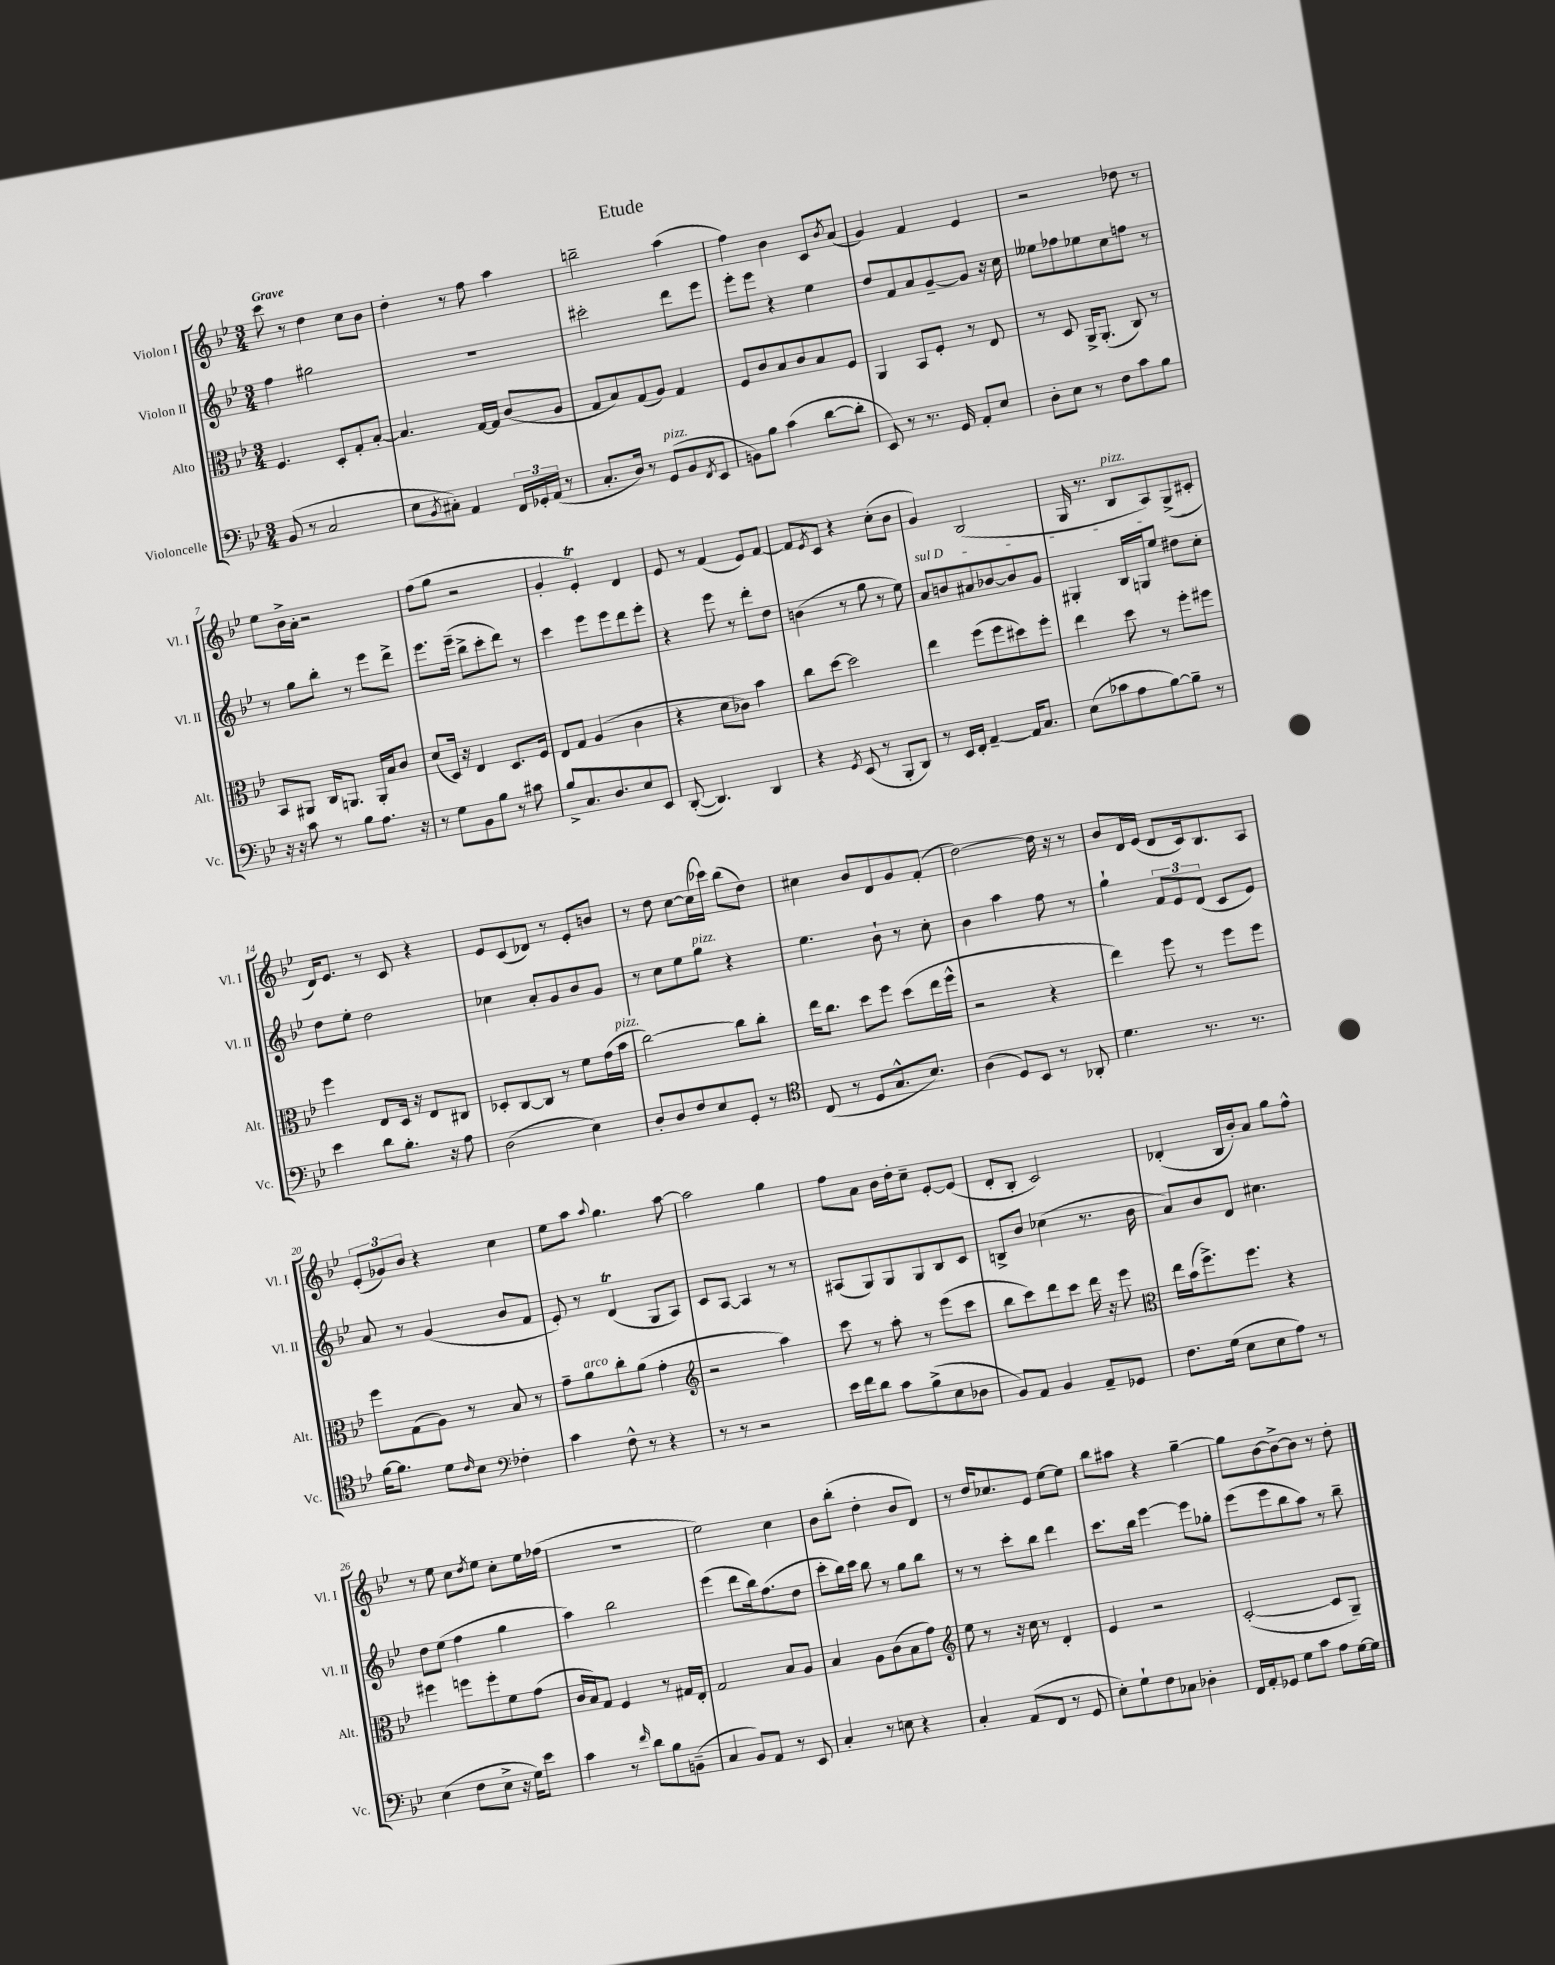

**kern	**kern	**kern	**kern
*staff4	*staff3	*staff2	*staff1
*clefF4	*clefC3	*clefG2	*clefG2
*k[b-e-]	*k[b-e-]	*k[b-e-]	*k[b-e-]
*M3/4	*M3/4	*M3/4	*M3/4
(8BB-/	4.F/	4ff\	8ccc\
8r	.	.	8r
2C/	.	2gg#\	4dd\
.	8D'/L	.	.
.	8G'/	.	8cc\L
.	[8B-'/J	.	8b-\J
=	=	=	=
8E-\L	4.B-/]	2.r	4dd'\
8qBB-/	.	.	.
8C#'\J)	.	.	.
4AA/	.	.	8r
.	[16G/LL	.	8ff\
.	16G/]JJ	.	.
24FF/LL	(8c/L	.	4aa\
24GG-'/	.	.	.
(24AA/JJ	.	.	.
8r	8A/J	.	.
=	=	=	=
8.C'/L	8G/L	2ccc#'\	2bb~\
.	8B-/)	.	.
16D/Jk)	.	.	.
8r	(8G/	.	.
(8GG/L	8A/J)	.	.
8BB-/	4G/	8ddd\L	(4aa\
8qFF/	.	.	.
8EE-/J	.	8eee-\J	.
=	=	=	=
8BB\L)	8F/L	8eee-'\L	4ff\)
8B-\J	8c/	8eee-\J	.
(4c\	8B-/	4r	4b-\
.	8c/	.	.
[8d\L	8B-/	4ee-\	8c/L
.	.	.	8qb-/
8d'\]J	8F/J	.	(8a/J
=	=	=	=
8EE-/)	4AA/	8dd/L	4g/)
8r	.	8f/	.
8.r	8BB-/L	8a/	4f/
.	8F'/J	[8g~/	.
16GG/	.	.	.
8AA'/L	8r	8g/]J	4e-/
8E-/J	8E-/	16r	.
.	.	16cc\	.
=	=	=	=
8D'\L	8r	8ee--\L	2r
8E-\J	8D/	8ff-\	.
8r	16AA^/LK	8ee-\	.
.	(8.AA'/J	.	.
8F\L	.	8cc\	.
8c\	8C/)	8ff\J	8dd-\
8B-\J	8r	8r	8r
=	=	=	=
16r	8BB-/L	8r	8ee-\L
16r	.	.	.
8c\	8AA#/J	8gg\L	16b-^\L
.	.	.	16a'\JJ
8r	16C/LK	8bb-'\J	2r
.	8.AA/J	.	.
8B-\L	.	8r	.
8.A\J	16AA'/LL	8eee-\L	.
.	16B-/J	.	.
.	8c/J	8ddd^\J	.
16r	.	.	.
=	=	=	=
8r	(8d/L	8.eee-\L	(8ff\L
8G\L	16D/Jk)	.	8gg\J
.	16r	(16eee-~\Jk	.
8BB-\	4E-/	8bb-^\L	2r
8B-\J	.	8ccc'\	.
8r	8.D/L	8ddd\J)	.
8c#\	.	8r	.
.	16F/Jk	.	.
=	=	=	=
8B-^/L	8E-/L	4ccc\	4g'/
8.C/	8G/J	.	.
.	(4A/	8eee-\L	4e-'/)
8.D/	.	.	.
.	.	8eee-\	.
8E-/	4c\	8ddd\	4d/
8EE-/J	.	8eee-'\J	.
=	=	=	=
([8DD'/	4r	4r	8e-/
4.DD/])	.	.	8r
.	8d\L	8eee-\	(4f/
.	8c-\J)	8r	.
4DD/	4b-\	8ddd'\L	8e-/L)
.	.	8dd\J	[8f/J
=	=	=	=
4r	8cc\L	(4b\	8f/]L
.	.	.	8qe-/
.	[8dd\J	.	8c/J
8qGG/	.	.	.
(8EE-/	2dd\]	8r	4r
8r	.	8gg\	.
8BBB-'/L	.	8r	(8cc'\L
8DD/J)	.	8ee-\)	8b-\J
=	=	=	=
8r	4ee-\	8a/L	4g/)
16EE-/LL	.	8b/	.
16FF'/JJ	.	.	.
[4AA~/	(8ff\L	8a#/	(2B-/
.	8ff\	[8b-/	.
16AA/]LK	8dd#\)	8b-/]	.
8.C/J	.	.	.
.	8ff'\J	8g/J	.
=	=	=	=
(8E-\L	4ee-\	4G#'/	16G/
.	.	.	8.r
8c-\	.	.	.
8A\	8dd\	16B-/LL	8B-/L
.	.	16G/J	.
[8B-\)	8r	8ee-/J	8A/)
8B-~\]J	8ff'\L	8dd#\L	(8G^/
8r	8ff#\J	8cc'\J	8c#'/J
=	=	=	=
4e-\	4ff\	8dd\L	16d/LK)
.	.	.	8.e-/J
.	.	8ee-'\J	.
8d\L	8E-/L	2dd\	8r
8.B-'\J	16D/Jk	.	8c/
.	16r	.	.
.	8E-/L	.	4r
16r	.	.	.
8A\	8C#/J	.	.
=	=	=	=
(2D\	8D-'/L	4cc-\	8e-/L
.	[8C/	.	(8c/
.	8C/]J	8a'/L	8d-/J)
.	8r	8g/	8r
4E-\)	8f\L	8b-/	8e-'/L
.	(16g\L	8g/J	8b/J
.	16b-\JJ	.	.
=	=	=	=
8D'/L	[2cc\)	8r	8r
8D/	.	8cc\L	8dd\
8F/	.	8ee-\	[8cc\L
8E-/	.	8gg\J	(16cc\]L
.	.	.	16ccc-\JJ)
8GG'/J	8cc\]L	4r	(8bb-\L
8r	8cc'\J	.	8dd\J)
=	=	=	=
*clefC4	*	*	*
(8C/	16ee-\LK	4.ee-\	4cc#\
.	8.cc\J	.	.
8r	.	.	.
8D/L	8dd\L	.	8b-/L
8.G^^/	8ff\J	8b-`\	8d/
.	(8dd\L	8r	8g/
8.B-/J)	.	.	.
.	16ee-\L	8cc'\	(8f'/J
.	16ff^^\JJ	.	.
=	=	=	=
(4A\	2r	4b-\	[2dd\)
8D/L)	.	4aa\	.
8BB-/J	.	.	.
8r	4r	8ff\	16dd\]
.	.	.	16r
8AA-'/	.	8r	8r
=	=	=	=
4.d\	4ee-\)	4gg`\	8b-/L
.	.	.	16d/L
.	.	.	(16e-/JJ
.	8ff\	12f/L	8d/L
.	.	12e-/	.
8.r	8r	.	16c/k)
.	.	(12d/J	.
.	.	.	8.B-/
.	8ff\L	8c/L	.
8.r	.	.	.
.	8ff\J	8e-/J)	8A/J
=	=	=	=
[16f\LK	8ff\L	8a/	(12e-'/L
8.f\]J	.	.	.
.	.	.	12g-/)
.	(8G\	8r	.
.	.	.	12b-/J
8d\L	8A\J)	(4g/	4r
16qqc/	.	.	.
8B-\J	8r	.	.
*clefF4	*	*	*
4F-'\	8B-/	8b-/L	4cc\
.	8r	8f/J	.
=	=	=	=
4c\	8g~\L	8e-'/)	8ee-\L
.	8a\	8r	8aa\J
.	.	.	8qqaa/
8F^^\	8cc'\	(4d/	4.gg\
8r	(8a\J	.	.
4r	4g'\	8G/L	.
.	.	8A/J)	[8aa\
=	=	=	=
*	*clefG2	*	*
8r	2r	8c/L	2aa\]
8r	.	[8A/J	.
2r	.	4A/]	.
.	4aa\)	8r	4gg\
.	.	8r	.
=	=	=	=
16e-\LL	8ccc\	(8A#/L	8ff\L
16f\J	.	.	.
8d\J	8r	8G/)	8a\J
8c\L	8aa'\	8G/	16b-\LL
.	.	.	16dd'\J
(8B-^\	8r	8G/	8cc~\J
8E-\	(8eee-\L	8B-/	[8e-'/L
8D-\J	8ccc\J	8c/J	(8e-/]J
=	=	=	=
8BB-/L)	8bb-\L	8B^/L	8d'/L
8AA/J	8ccc\)	8b-/J	8B-'/J
4BB-/	8ddd\	(4cc-\	2c/)
.	8ccc\J	.	.
8AA~/L	16ddd\	8.r	.
.	16r	.	.
8GG-/J	8eee-\	.	.
.	.	16b-\	.
=	=	=	=
*	*clefC3	*	*
8.F\L	16ee-\LL	8a/L)	(4d-'/
.	(16b-\J	.	.
.	8.ff^\)	8b-/	.
(16G\Jk	.	.	.
8E-\L	.	8d/J	16B-/LL
.	8.ff\J	.	16b-'/J)
8E-\	.	4.cc#\	8a/J
8A\J)	4r	.	8gg\L
8r	.	.	8ff^^\J
=	=	=	=
(4E-\	4ff#\	8dd\L	8r
.	.	(8ee-\J	8ee-\
8F\L	8ff\L	4ff\	8cc\L
.	.	.	8qdd/
8E-^\J	8ff'\	.	8ee-\J
16r	8f\	4gg\	8cc'\L
16G\LK)	.	.	.
8e-\J	(8g\J	.	16ee-\L
.	.	.	(16ff-\JJ
=	=	=	=
4c\	16c/LL	4aa\)	2.r
.	16B-/J)	.	.
.	8G/J	.	.
8r	4F/	2bb-\	.
16qqf/	.	.	.
8d\L	.	.	.
8B-\	8r	.	.
(8BB~\J	16G#/LL	.	.
.	16E-'/JJ	.	.
=	=	=	=
4C/	2G/	(4eee-\	2ee-\)
8BB-/L)	.	8ddd\L	.
8AA/J	.	16bb-\k)	.
.	.	(8.ff\	.
8r	8B-/L	.	4cc\
8EE-/	8A/J	8dd\J	.
=	=	=	=
4C'/	4B-/	8ccc'\L	8b-\L
.	.	16bb-\L)	(8bb-'\J
.	.	16ccc\JJ	.
8r	8A\L	8bb-\	4dd'\
8E\	(8c\	8r	.
4r	8B-\	8gg\L	8b-/L
.	8g\J)	8bb-\J	8d/J)
=	=	=	=
*	*clefG2	*	*
4C'/	8ee-\	8r	8r
.	8r	8r	16dd/LK
.	.	.	8.cc-/
(8AA/L	16r	8ccc'\L	.
.	16cc\	.	.
8FF/J	8r	8bb-\J	8e-/J
8r	4d'/	4ddd\	[8ee-\L
8GG/	.	.	8ee-\]J
=	=	=	=
8E-'\L)	4e-/	8.ccc\L	8bb-\L
8G`\	.	.	8aa#\J
.	.	16bb-\Jk	.
8F\	2r	[4eee-\	4r
8C-\J	.	.	.
4D-'\	.	8eee-\]L	[4gg~\
.	.	8gg-'\J	.
=	=	=	=
16FF/LL	([2c'/	(8eee-\L	8gg\]L
16AA'/J	.	.	.
8GG-/J	.	8eee-\	[8b-\
8G\L	.	8bb-\	8b-^\_
8c\J	.	8aa\J)	8b-\]J
8A\L	8c/]L	8r	8r
[16G\L	8G~/J)	8bb-~\	8dd'\
16G\]JJ	.	.	.
==	==	==	==
*-	*-	*-	*-
